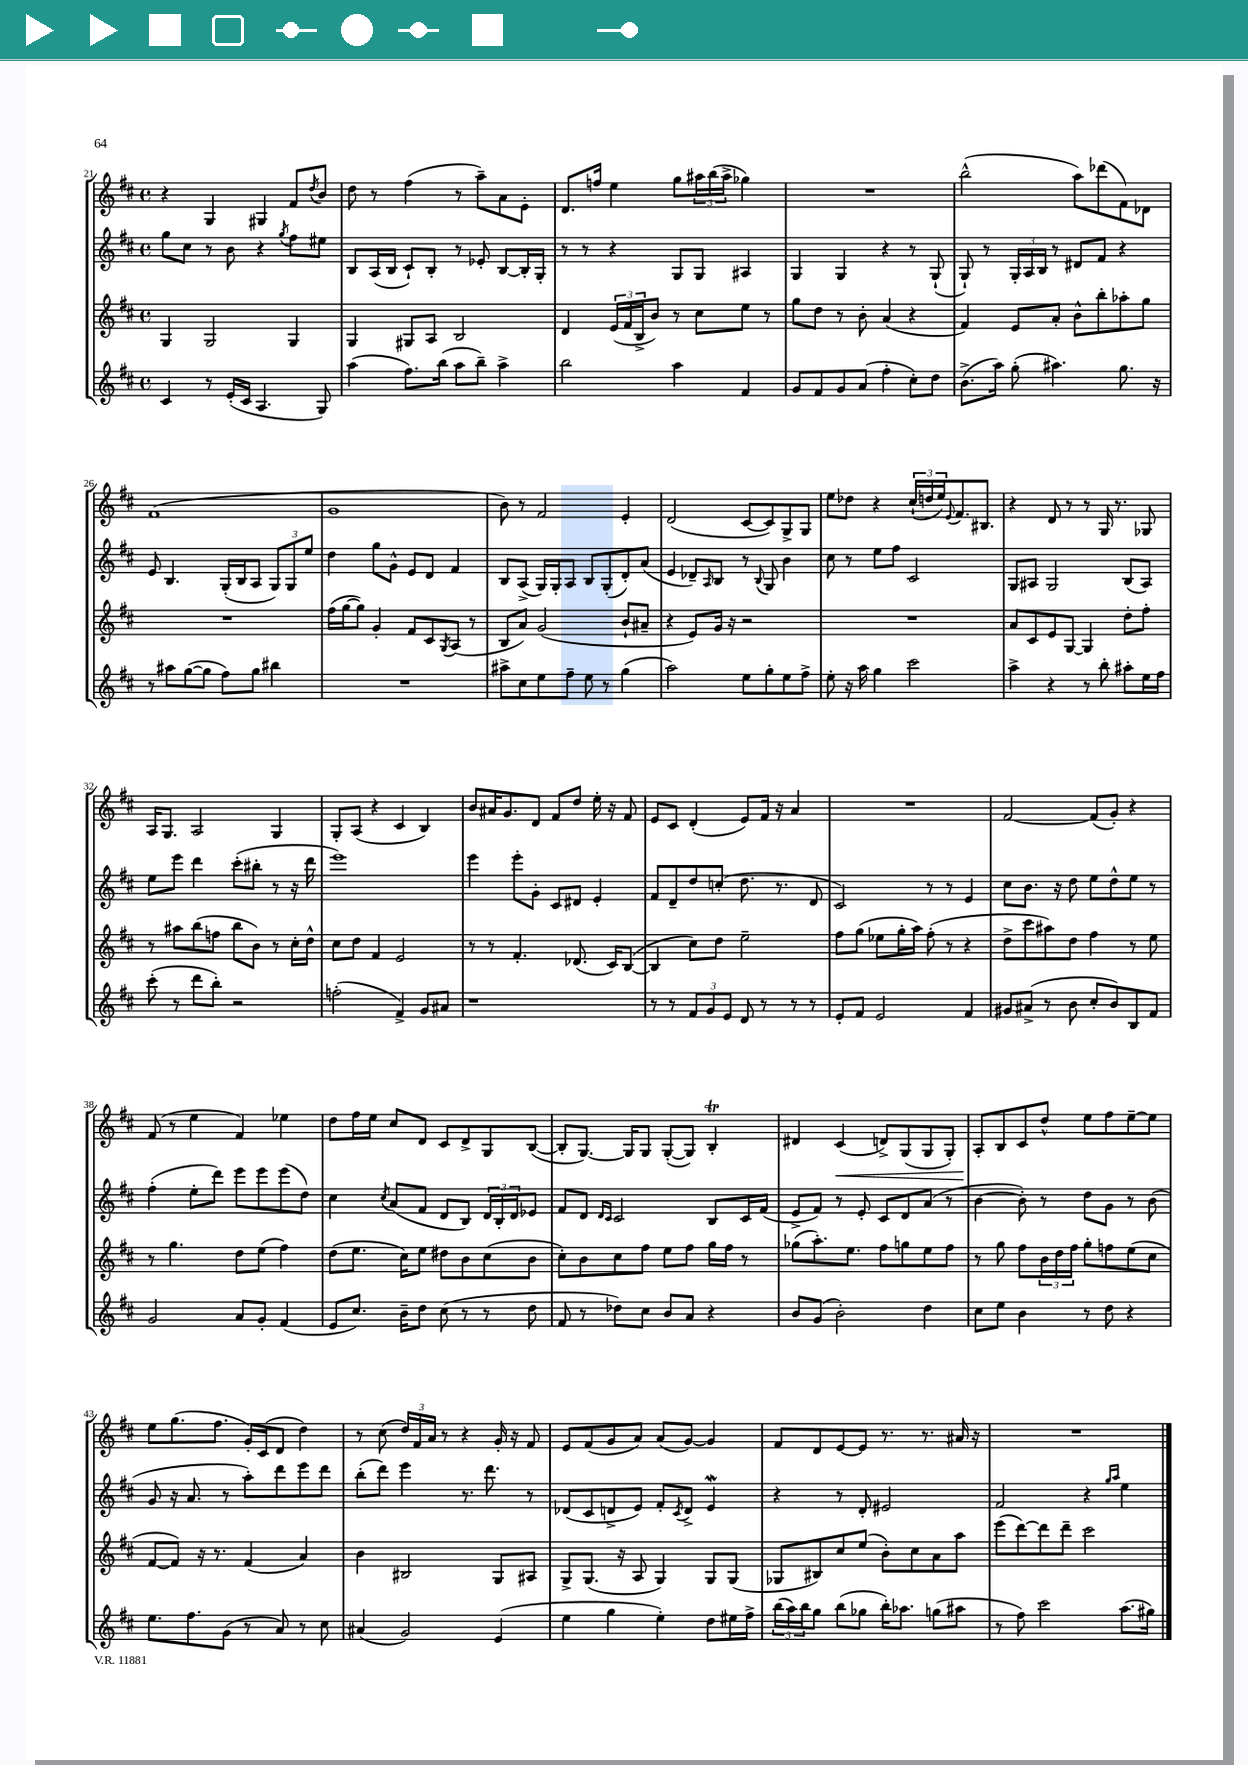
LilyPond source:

<<
\new StaffGroup <<
\new Staff = "s0" {
    \clef treble \key d \major \defaultTimeSignature \time 4/4
    r4 g4 gis4 fis'8 \acciaccatura { d''8 } b'8 |
    d''8 r8 fis''4( r8 a''8--) a'8 e'8-. |
    d'8. f''16 e''4 g''8 \tuplet 3/2 { ais''16 b''16( ais''16-> } ges''4) |
    R1 |
    b''2-^( a''8) des'''8( fis'8) des'8 |
    fis'1( |
    g'1 |
    b'8) r8 fis'2 e'4-. |
    d'2( cis'8~ cis'8) g8-> g8 |
    e''8 des''8 r4 \tuplet 3/2 { cis''16-!( d''16 e''16) } \appoggiatura { e'8 } fis'8. bis8. |
    r4 d'8 r8 r8 g16 r8. ges8 |
    a16 g8. a2 g4 |
    g8-. a8( r4 cis'4 b4) |
    b'8 ais'16 g'8. d'8 fis'8 d''8 e''16-. r16 fis'8 |
    e'8 cis'8 d'4-.( e'8) fis'16 r16 a'4 |
    R1 |
    fis'2~ fis'8( g'8-.) r4 |
    fis'8( r8 e''4 fis'4) ees''4 |
    d''8 fis''16 e''16 cis''8 d'8 cis'8 d'8-> g8 b8~( |
    b8-. g8.~) g16 g8 g8~-.( g8) b4-.\trill |
    dis'4 cis'4\<( d'8->) g8( g8 g8-.) |
    a8-.\! b8 cis'8 d''8-^ e''8 fis''8 e''8~-- e''8 |
    e''8 g''8.( fis''8. g'16-.) cis'16( d'8 d''4) |
    r8 cis''8( \tuplet 3/2 { d''16) fis'16 a'16 } r8 r4 g'16-. r16 fis'8 |
    e'8 fis'8( g'8 a'8) a'8( g'8~) g'4 |
    fis'8 d'8 e'8~ e'8 r8. r8. ais'16 r16 |
    R1 \bar "|." |
}
\new Staff = "s1" {
    \clef treble \key d \major \defaultTimeSignature \time 4/4
    g''8 cis''8 r8 b'8 r4 \acciaccatura { g''8 } fis''8 eis''8 |
    b8 a16( b16 cis'8-!) b8-. r8 ees'8-. b8~ b16-. g16-. |
    r8 r8 r4 g8 g8 ais4 |
    g4 g4 r4 r8 g8-!( |
    g8-!) r8 \tuplet 3/2 { g16-. a16 b16 } r8 dis'8 fis'8 r4 |
    e'8 b4. g16-.( b16 a8 \tuplet 3/2 { g8) g8 e''8 } |
    d''4 g''8 g'8-^ e'8 d'8 fis'4 |
    b8 a8->( g16) g16-. a8 b8 g8-.( d'8-.) a'8( |
    e'4 des'8--) \grace { a16 } b8 r8 \appoggiatura { b8 } g8 b'4 |
    cis''8 r8 e''8 fis''8 cis'2 |
    g8 ais8 g2 b8( ais8) |
    e''8 e'''8 d'''4 cis'''8-.( bis''8-. r8 r16 d'''16 |
    e'''1) |
    e'''4 e'''8-. g'8-. cis'8 dis'8 e'4-. |
    fis'8 d'8-- d''8 c''8-.( d''8. r8. d'8 |
    cis'2) r8 r8 e'4 |
    cis''8 b'8. r16 d''8 e''8 d''8-^ e''8 r8 |
    fis''4-.( e''8-. d'''8) e'''8 e'''8 e'''8( d''8) |
    cis''4 \acciaccatura { cis''8 } a'8( fis'8 d'8 b8) \tuplet 3/2 { d'16 b16-. d'16 } ees'8 |
    fis'8 d'8 \grace { d'16 cis'16 } cis'2 b8 cis'16 fis'16( |
    e'8-> fis'8) r8 e'8-. cis'8 d'8 a'8( r8 |
    b'4~ b'8-.) r8 d''8 g'8 r8 b'8( |
    g'8 r16 a'8. r8 a''8-.) d'''8 e'''8 d'''8 |
    b''8-.( d'''8) e'''4 r8. d'''8. r8 |
    des'8( cis'8 d'8-> e'8) fis'8-. \acciaccatura { cis'8 } d'8-> e'4\mordent |
    r4 r8 d'8-. eis'2 |
    fis'2 r4 \grace { g''16 a''16 } e''4 \bar "|." |
}
\new Staff = "s2" {
    \clef treble \key d \major \defaultTimeSignature \time 4/4
    g4 g2 g4 |
    g4 gis8 a8 b2 |
    d'4 \tuplet 3/2 { e'16( fis'16 b16-> } b'8) r8 cis''8 e''8 r8 |
    g''8 d''8 r8 b'8-. a'4( r4 |
    fis'4) e'8 a'8-. b'8-^ b''8-. aes''8-. g''8 |
    R1 |
    fis''16( g''16~ g''8) g'4-. fis'8 cis'8 \acciaccatura { g8 } a8( r8 |
    b8 a'8) g'2( b'8-! ais'8-- |
    r4 e'8) g'16 r16 r2 |
    R1 |
    a'8 cis'8 e'8 g8~ g4 d''8-. fis''8-. |
    r8 ais''8 b''8( f''8 b''8 b'8) r8 cis''16-. d''16-^ |
    cis''8 d''8 fis'4 e'2 |
    r8 r8 fis'4.-. des'8.( cis'16) b8~( |
    b4 cis''8) d''8 e''2-- |
    fis''8 g''8( ees''8 g''16-. a''16) fis''8-.( r8 r4 |
    d''8-> cis'''8 ais''8) d''8 fis''4 r8 e''8 |
    r8 g''4. d''8 e''8( fis''4) |
    d''8( e''8. cis''16) e''8 dis''8 b'8 cis''8( b'8 |
    cis''8-.) b'8 cis''8 fis''8 e''8 fis''8 g''16 fis''16 r8 |
    ges''8( a''8.-.) e''8. fis''8 g''8 e''8 fis''8 |
    r8 g''8 fis''8 \tuplet 3/2 { b'16 d''16 fis''16 } g''8-. f''8 e''8( cis''8 |
    fis'8~ fis'8) r16 r8. fis'4( a'4) |
    b'4 bis2 g8 ais8 |
    g8-> g8.( r16 a8 g4) g8 g8( |
    ges8 bis8) cis''8 e''8( b'8-.) cis''8 a'8 a''8 |
    e'''8( d'''8~) d'''8 d'''8-- cis'''2 \bar "|." |
}
\new Staff = "s3" {
    \clef treble \key d \major \defaultTimeSignature \time 4/4
    cis'4 r8 e'16-.( cis'16 a4. g8) |
    a''4( fis''8.) b''16( a''8 b''8--) a''4-> |
    b''2 a''4 fis'4 |
    g'8 fis'8 g'8 a'8( fis''4-. cis''8-.) d''8 |
    b'8.->( a''16) g''8-.( ais''4.) g''8. r16 |
    r8 ais''8 g''8~( g''8 fis''8) g''8 bis''4 |
    R1 |
    ais''8-> cis''8 e''8 fis''8-- e''8 r8 g''4( |
    a''2) e''8 g''8-. e''8 fis''8-> |
    e''8-. r16 a''16 g''4 cis'''2 |
    a''4-> r4 r8 b''8-. ais''8-. e''16 fis''16 |
    cis'''8-.( r8 d'''8 b''8-.) r2 |
    f''2-.( fis'4->) g'8 ais'8 |
    r1 |
    r8 r8 \tuplet 3/2 { fis'8 g'8 e'8 } d'8 r8 r8 r8 |
    e'8-. fis'8 e'2 fis'4 |
    gis'8 ais'8->( r8 b'8 cis''8-. b'8) b8 fis'8 |
    g'2 a'8 g'8-. fis'4( |
    e'8 cis''8.) b'16-- d''8 cis''8( r8 r8 d''8 |
    fis'8 r8 des''8) cis''8 b'8 a'8 r4 |
    b'8 g'8( b'2-.) d''4 |
    cis''8 e''8 b'4 r8 d''8 r4 |
    e''8. fis''8. g'8( r8 a'8) r8 cis''8 |
    ais'4( g'2) e'4( |
    e''4 g''4 e''4-.) d''8 eis''16 fis''16-> |
    \tuplet 3/2 { b''16( a''16) b''16 } g''8 b''8( ges''8 b''16-.) aes''8. g''8( ais''8 |
    r8 fis''8) cis'''2 a''8.( gis''16) \bar "|." |
}
>>
>>
\layout { \context { \Score currentBarNumber = #21 } }
